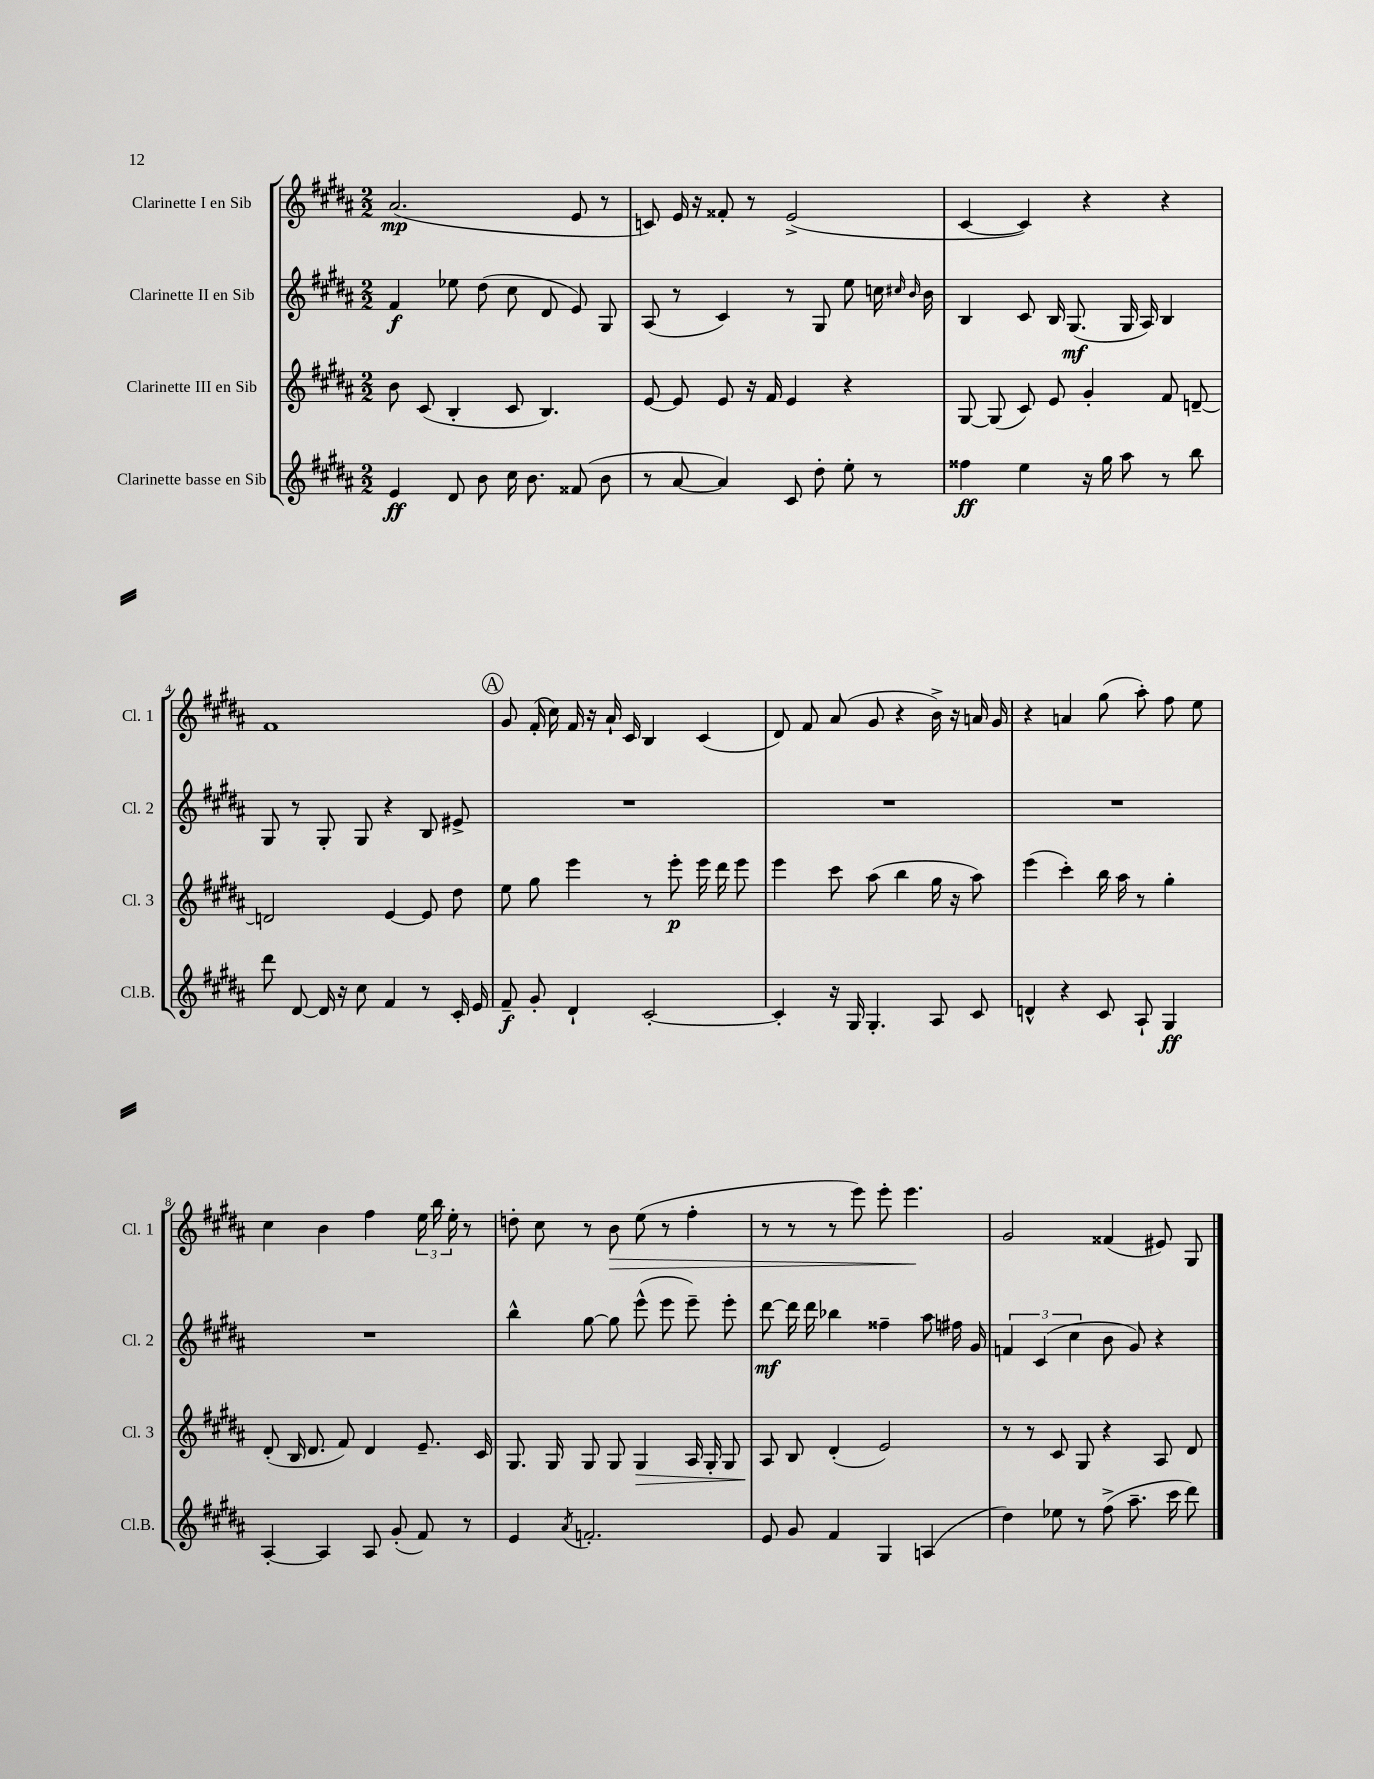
<<
\new StaffGroup <<
\new Staff = "s0" \with { instrumentName = "Clarinette I en Sib" shortInstrumentName = "Cl. 1" } {
    \clef treble \key b \major \numericTimeSignature \time 2/2
    \autoBeamOff ais'2.\mp( e'8 r8 |
    c'8) e'16 r16 fisis'8-. r8 e'2->( |
    cis'4~ cis'4) r4 r4 |
    fis'1 |
    \mark \markup { \circle "A" } gis'8 fis'16-.( cis''16) fis'16 r16 ais'16-! cis'16 b4 cis'4( |
    dis'8) fis'8 ais'8( gis'8 r4 b'16->) r16 a'16 gis'16 |
    r4 a'4 gis''8( ais''8-.) fis''8 e''8 |
    cis''4 b'4 fis''4 \tuplet 3/2 { e''16 b''16 e''16-. } r8 |
    d''8-. cis''8 r8 b'8\> e''8( r8 fis''4-. |
    r8 r8 r8 e'''8) e'''8-. e'''4.\! |
    gis'2 fisis'4( eis'8) gis8 \bar "|." |
}
\new Staff = "s1" \with { instrumentName = "Clarinette II en Sib" shortInstrumentName = "Cl. 2" } {
    \clef treble \key b \major \numericTimeSignature \time 2/2
    \autoBeamOff fis'4\f ees''8 dis''8( cis''8 dis'8 e'8) gis8 |
    ais8( r8 cis'4) r8 gis8 e''8 c''16 \grace { cis''16 b'16 } b'16 |
    b4 cis'8 b16 gis8.\mf( gis16 ais16) b4 |
    gis8 r8 gis8-. gis8 r4 b8 eis'8-> |
    \mark \markup { \circle "A" } R1 |
    R1 |
    R1 |
    R1 |
    b''4-^ gis''8~ gis''8 e'''8-^( e'''8 e'''8--) e'''8-. |
    dis'''8~\mf dis'''16 dis'''16 bes''4 fisis''4-- ais''8 fis''16 gis'16 |
    \tuplet 3/2 { f'4 cis'4( cis''4 } b'8 gis'8) r4 \bar "|." |
}
\new Staff = "s2" \with { instrumentName = "Clarinette III en Sib" shortInstrumentName = "Cl. 3" } {
    \clef treble \key b \major \numericTimeSignature \time 2/2
    \autoBeamOff b'8 cis'8( b4-. cis'8 b4.) |
    e'8~ e'8 e'8 r16 fis'16 e'4 r4 |
    gis8~ gis8( cis'8) e'8 gis'4-. fis'8 d'8~-- |
    d'2 e'4~ e'8 dis''8 |
    \mark \markup { \circle "A" } e''8 gis''8 e'''4 r8 e'''8-.\p e'''16 dis'''16 e'''8 |
    e'''4 cis'''8 ais''8( b''4 gis''16 r16 ais''8) |
    e'''4( cis'''4-.) b''16 ais''16 r8 gis''4-. |
    dis'8-.( b16 dis'8. fis'8) dis'4 e'8.-- cis'16 |
    gis8. gis16 gis8 gis8 gis4\> ais16 gis16-. gis8 |
    ais8\! b8 dis'4-.( e'2) |
    r8 r8 cis'8 gis8 r4 ais8 dis'8 \bar "|." |
}
\new Staff = "s3" \with { instrumentName = "Clarinette basse en Sib" shortInstrumentName = "Cl.B." } {
    \clef treble \key b \major \numericTimeSignature \time 2/2
    \autoBeamOff e'4\ff dis'8 b'8 cis''16 b'8. fisis'8( b'8 |
    r8 ais'8~ ais'4) cis'8 dis''8-. e''8-. r8 |
    fisis''4\ff e''4 r16 gis''16 ais''8 r8 b''8 |
    dis'''8 dis'8~ dis'16 r16 cis''8 fis'4 r8 cis'16-. e'16 |
    \mark \markup { \circle "A" } fis'8--\f gis'8-. dis'4-! cis'2~-. |
    cis'4-. r16 gis16 gis4.-. ais8 cis'8 |
    d'4-^ r4 cis'8 ais8-! gis4\ff |
    ais4~-. ais4 ais8 gis'8-.( fis'8) r8 |
    e'4 \acciaccatura { ais'8 } f'2.-. |
    e'8 gis'8 fis'4 gis4 a4( |
    dis''4) ees''8 r8 fis''8->( ais''8.-- cis'''16 dis'''8) \bar "|." |
}
>>
>>
